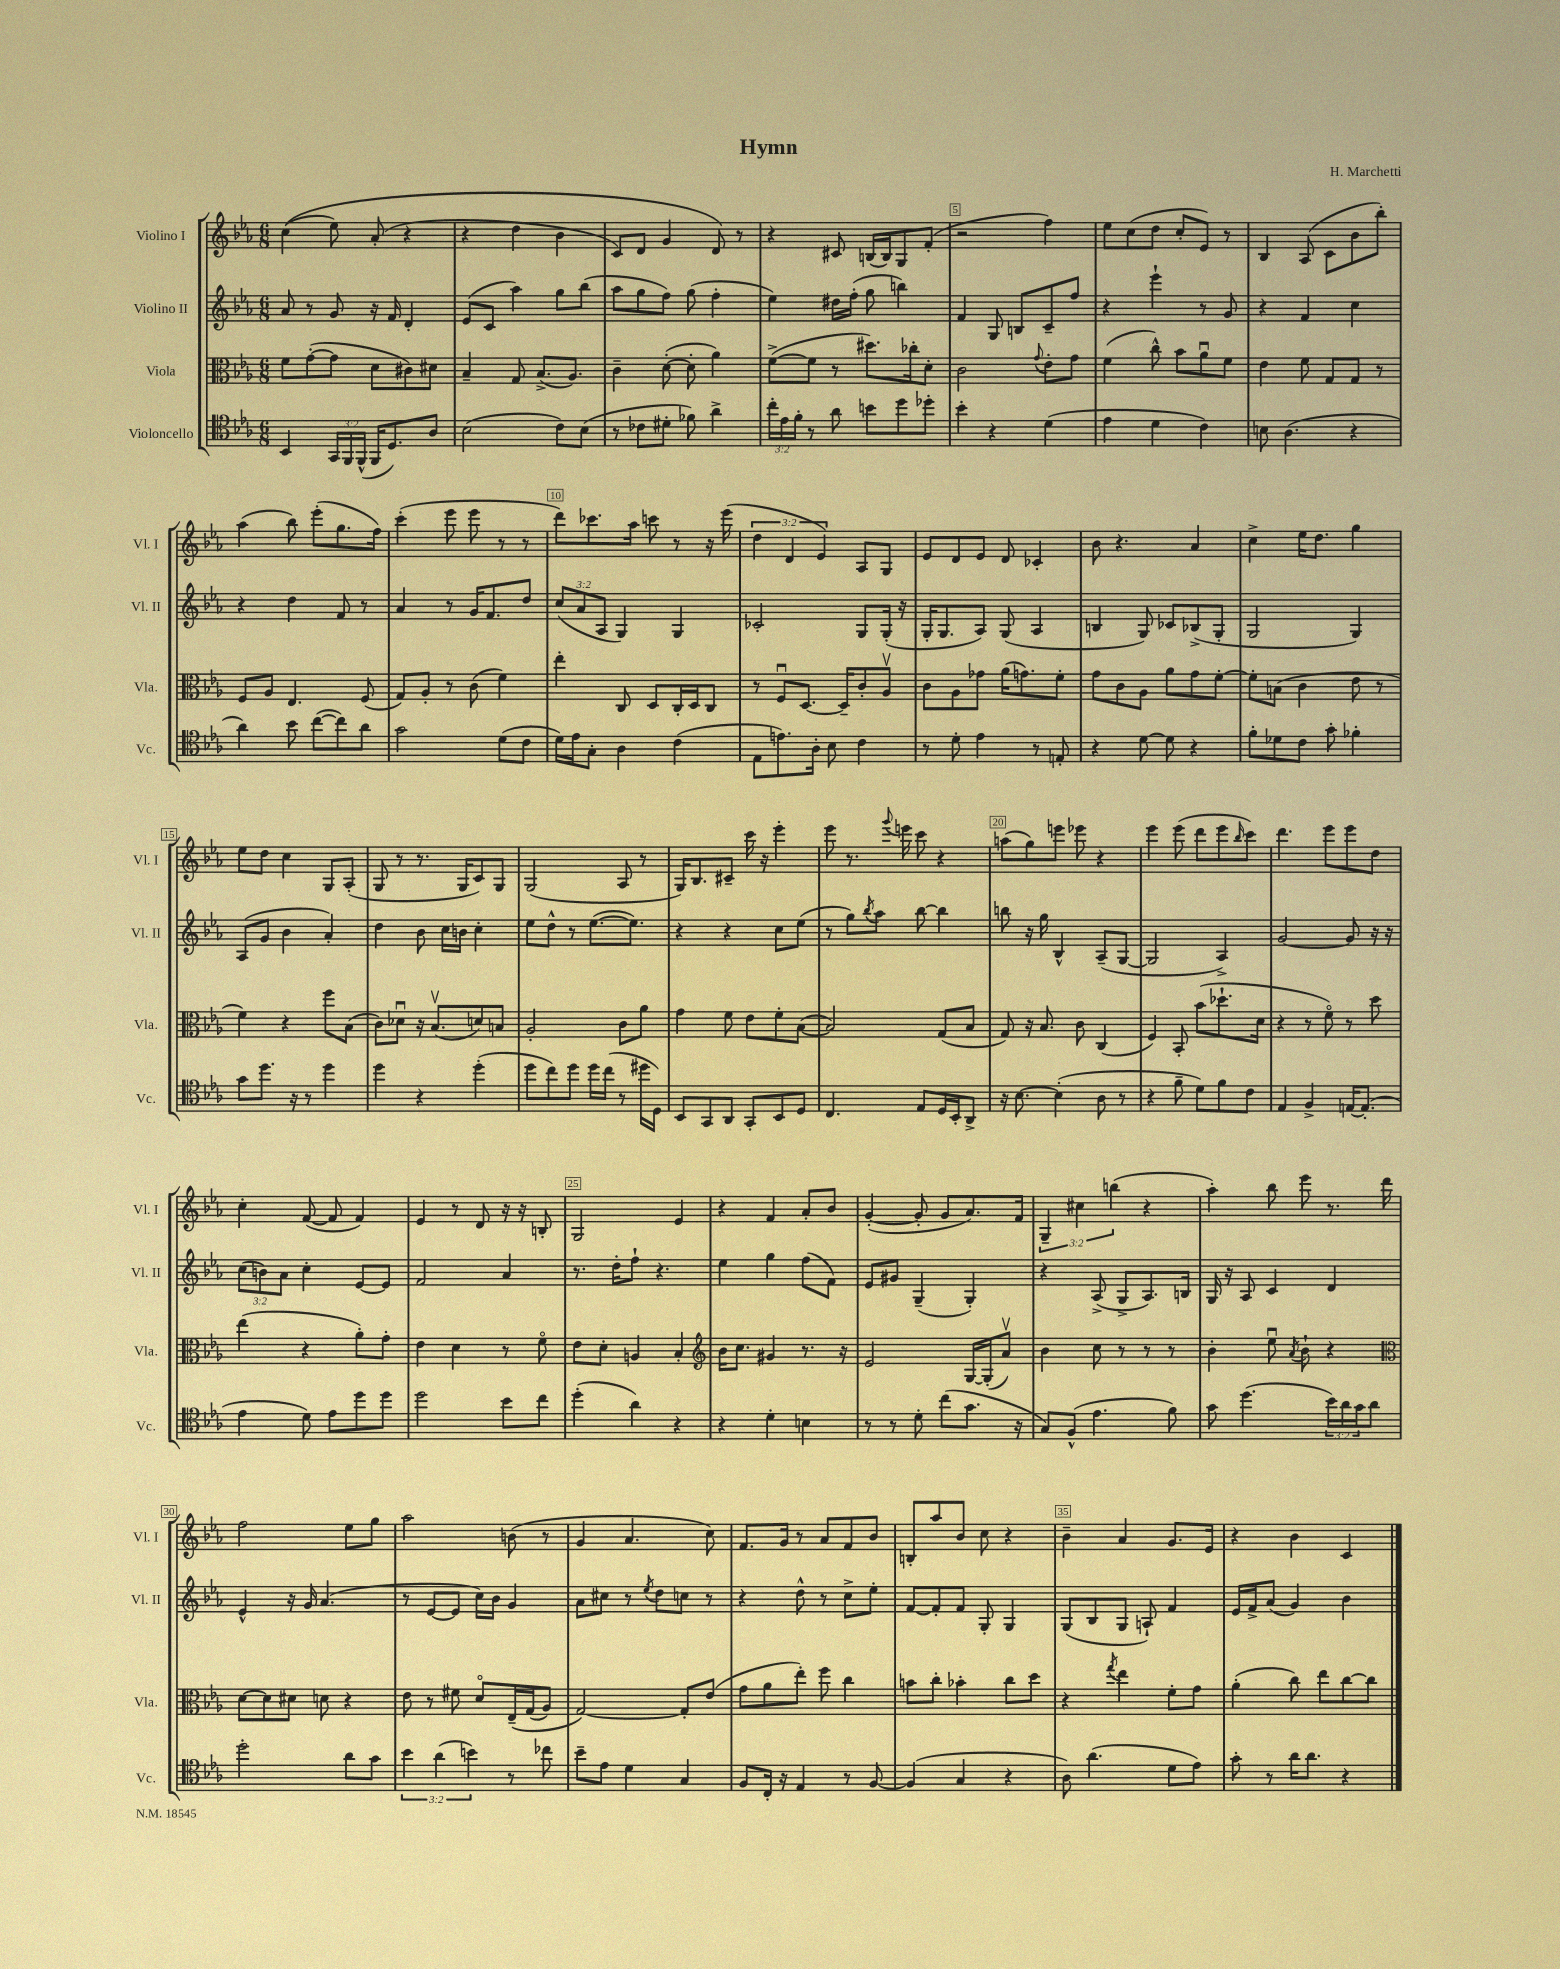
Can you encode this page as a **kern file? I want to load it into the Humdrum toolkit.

**kern	**kern	**kern	**kern
*staff4	*staff3	*staff2	*staff1
*clefC4	*clefC3	*clefG2	*clefG2
*k[b-e-a-]	*k[b-e-a-]	*k[b-e-a-]	*k[b-e-a-]
*M6/8	*M6/8	*M6/8	*M6/8
4BB-	8f	8a-	&((4cc
.	([8g'	8r	.
24GG	8g]	8g	8ee-)
24FF	.	.	.
(24FF^^	.	.	.
16FF	8d	16r	(8a-'
8.D)	.	16f	.
.	8c#)	4d'	4r
8A-	8d#	.	.
=	=	=	=
(2B-	4B-~	(8e-	4r
.	.	8c	.
.	8G	4aa-)	4dd
.	(8.B-^	.	.
8c)	.	8gg	4b-
.	8.A-)	.	.
(8B-	.	(8bb-	.
=	=	=	=
8r	4c~	8aa-	8c)
8c-	.	8gg	8d
8d#'	([8d'	8ff)	4g
8f-)	8d']	(8gg	.
4a-^	4a-)	4ff'	8d&)
.	.	.	8r
=	=	=	=
24cc'	([8f^	4ee-)	4r
24e-	.	.	.
24f'	.	.	.
8r	8f]	.	.
8a-	8r	16dd#	8c#
.	.	(16ff'	.
8b	8.dd#)	8gg	(16B
.	.	.	16B)
8dd	.	4bb)	8G
.	16cc-'	.	.
8dd-'	8d'	.	(8f'
=	=	=	=
4b-'	2c	4f	2r
4r	.	8G	.
.	.	8B	.
.	8qqg	.	.
(4d	8e-'	8c~	4ff)
.	8g	8ff	.
=	=	=	=
4e-	(4f	4r	8ee-
.	.	.	(8cc
4d	8cc^^)	4eee-`	8dd
.	8b-	.	8cc'
4c)	8a-u	8r	8e-)
.	8f	8g	8r
=	=	=	=
8B	4e-	4r	4B-
(4.A-	.	.	.
.	8f	4f	(8A-
.	8G	.	8c
4r	8G	4cc	8b-
.	8r	.	8bb-')
=	=	=	=
4a-)	8F	4r	(4aa-
.	8A-	.	.
8b-	4.E-	4dd	8bb-)
([8cc	.	.	(8eee-'
8cc])	.	8f	8.gg
8a-	(8F	8r	.
.	.	.	16ff)
=	=	=	=
2g	8G)	4a-	(4ccc'
.	8A-'	.	.
.	8r	8r	8eee-
.	(8c	16g	8eee-
.	.	8.f	.
(8d	4f)	.	8r
8c	.	8dd	8r
=	=	=	=
16d)	4ee-'	(12cc	8ddd)
16e-	.	.	.
.	.	12a-	.
8G'	.	.	8.ccc-
.	.	12A-	.
4A-	8C	4G)	.
.	.	.	16aa-
.	8D	.	8ccc
(4c	16C'	4G	8r
.	16D	.	.
.	8C	.	16r
.	.	.	(16eee-
=	=	=	=
8E-	8r	2c-'	6dd
8.e)	8Fu	.	.
.	.	.	6d
.	[8.D	.	.
16A-'	.	.	.
.	.	.	6e-)
8B-	.	.	.
.	16D~]	.	.
4c	8c'	8G	8A-
.	8A-v	(16G'	8G
.	.	16r	.
=	=	=	=
8r	8c	16G'	8e-
.	.	8.G	.
8d'	8A-	.	8d
4e-	8g-	8A-)	8e-
.	(16a-	(8G	8d
.	8.g)	.	.
8r	.	4A-	4c-'
8E'	8f'	.	.
=	=	=	=
4r	8g	4B	8b-
.	8c	.	4.r
[8d	8A-	8G)	.
8d]	8a-	8c-	.
4r	8g	(8B-^	4a-
.	[8f'	8G'	.
=	=	=	=
8f'	8f']	2G	4cc^
8d-	(8B	.	.
8c	4c	.	16ee-
.	.	.	8.dd
8g'	.	.	.
4f-'	8e-	4G)	4gg
.	8r	.	.
=	=	=	=
8g	4f)	(8A-	8ee-
8.dd	.	8g	8dd
.	4r	4b-	4cc
16r	.	.	.
8r	.	.	.
4dd	8ff	4a-')	8G
.	(8B-	.	(8A-'
=	=	=	=
4dd	8c)	4dd	8G
.	8d-u	.	8r
4r	16r	8b-	8.r
.	(8.B-v	.	.
.	.	16cc	.
.	.	16b	16G
(4dd'	8d)	4cc'	8c)
.	8B	.	8G
=	=	=	=
8dd	2A-'	8ee-	(2G
8cc)	.	8dd^^	.
8dd	.	8r	.
16dd	.	([8.ee-	.
(16cc	.	.	.
8r	8c	.	8A-
.	.	8.ee-])	.
16dd#	8a-	.	8r
16D)	.	.	.
=	=	=	=
8BB-	4g	4r	16G)
.	.	.	8.B-
8GG	.	.	.
8AA-	8f	4r	8c#~
8GG'	8e-	.	16ccc
.	.	.	16r
8BB-	8f'	8cc	4eee-'
8D	([8B-	(8ee-	.
=	=	=	=
4.C	2B-])	8r	8eee-
.	.	8gg)	8.r
.	.	8qbb-	.
.	.	8aa-	.
.	.	.	8qqggg
.	.	.	16eee
8E-	.	[8bb-	8ccc
16D	(8G	4bb-]	4r
16BB-'	.	.	.
8AA-^	8B-	.	.
=	=	=	=
16r	8G)	8bb	(8aa
[8.B-	.	.	.
.	16r	16r	8gg)
.	8.B-	16gg	.
(4B-']	.	4B-^^	8eee
.	8c	.	8eee-
8A-	(4C	(8A-~	4r
8r	.	[8G	.
=	=	=	=
4r	4F)	2G]	4eee-
8f~	8BB-'	.	(8eee-
8d)	(8b-	.	8ddd
8f	8.dd-`	4A-^)	8eee-
.	.	.	16qqbb-
8c	.	.	8ccc)
.	16d	.	.
=	=	=	=
4E-	4r	[2g	4.ddd
4F^	8r	.	.
.	8fo)	.	8eee-
[16E	8r	8g]	8eee-
(8.E']	.	.	.
.	8dd	16r	8dd
.	.	16r	.
=	=	=	=
4e-	(4ee-	(12cc	4cc'
.	.	12b)	.
.	.	12a-	.
8d)	4r	4cc'	([8f
8e-	.	.	8f]
8dd	8a-')	[8e-	4f)
8dd	8g'	8e-]	.
=	=	=	=
2dd	4e-	2f	4e-
.	4d	.	8r
.	.	.	8d
8b-	8r	4a-	16r
.	.	.	16r
8cc	8fo	.	8B'
=	=	=	=
(4dd'	8e-	8.r	2G
.	8d'	.	.
.	.	16dd'	.
4a-)	4A	8ff`	.
.	.	4.r	.
4r	4B-'	.	4e-
=	=	=	=
*	*clefG2	*	*
4r	16b-	4ee-	4r
.	8.cc	.	.
4d'	4g#	4gg	4f
4B	8.r	(8ff	8a-'
.	.	8f)	8b-
.	16r	.	.
=	=	=	=
8r	2e-	8e-	([4g'
8r	.	8g#	.
8d'	.	(4G~	8g']
(8cc	.	.	8g
8.g	[16G	4G')	8.a-)
.	(16G']	.	.
.	8a-v)	.	.
16r	.	.	16f
=	=	=	=
8G)	4b-	4r	6G~
(8F^^	.	.	.
.	.	.	6cc#
4.e-	8cc	(8A-^	.
.	.	.	(6bb
.	8r	8G^	.
.	8r	8.A-)	4r
8f)	8r	.	.
.	.	16B	.
=	=	=	=
8g	4b-'	16G	4aa-')
.	.	16r	.
(4.dd	.	8A-	.
.	8ee-u	4c	8bb-
.	8qa-	.	.
.	8b-`	.	8eee-
24b-)	4r	4d	8.r
24a-	.	.	.
24g	.	.	.
8a-	.	.	.
.	.	.	16ddd
=	=	=	=
*	*clefC3	*	*
2dd'	[8d	4e-^^	2ff
.	8d]	.	.
.	8d#	16r	.
.	.	16g	.
.	8d	(4.a-	.
8a-	4r	.	8ee-
8g	.	.	8gg
=	=	=	=
6b-	8e-	8r	2aa-
.	8r	[8e-	.
(6a-	.	.	.
.	8f#	8e-]	.
6b)	.	.	.
.	8do	16cc)	.
.	.	16b-	.
8r	&(16E-~	4g	(8b
.	(16G	.	.
8cc-	8A-)	.	8r
=	=	=	=
8b-~	[2G&)	8a-	4g
8e-	.	8cc#	.
4d	.	8r	4.a-
.	.	8qee-	.
.	.	8dd	.
4G	8G']	8cc	.
.	(8e-	8r	8cc)
=	=	=	=
8F	8g	4r	8.f
16C'	8a-	.	.
16r	.	.	16g
4E-	8ee-')	8dd^^	8r
.	8ff	8r	8a-
8r	4cc	8cc^	8f
[8F	.	8ee-'	8b-
=	=	=	=
(4F]	8b	[8f	8B'
.	8cc'	8f']	8aa-
4G	4b-'	8f	8b-
.	.	8G'	8cc
4r	8cc	4G	4r
.	8dd	.	.
=	=	=	=
8A-)	4r	(8G	4b-~
(4.a-	.	8B-	.
.	8qgg	.	.
.	4ee-	8G	4a-
.	.	8A`)	.
8d	8f'	4f	8.g
8e-)	8g	.	.
.	.	.	16e-
=	=	=	=
8g'	(4a-'	16e-	4r
.	.	16f^	.
8r	.	(8a-	.
16a-	8cc)	4g)	4b-
8.a-	.	.	.
.	8ee-	.	.
4r	[8cc	4b-	4c
.	8cc]	.	.
==	==	==	==
*-	*-	*-	*-
